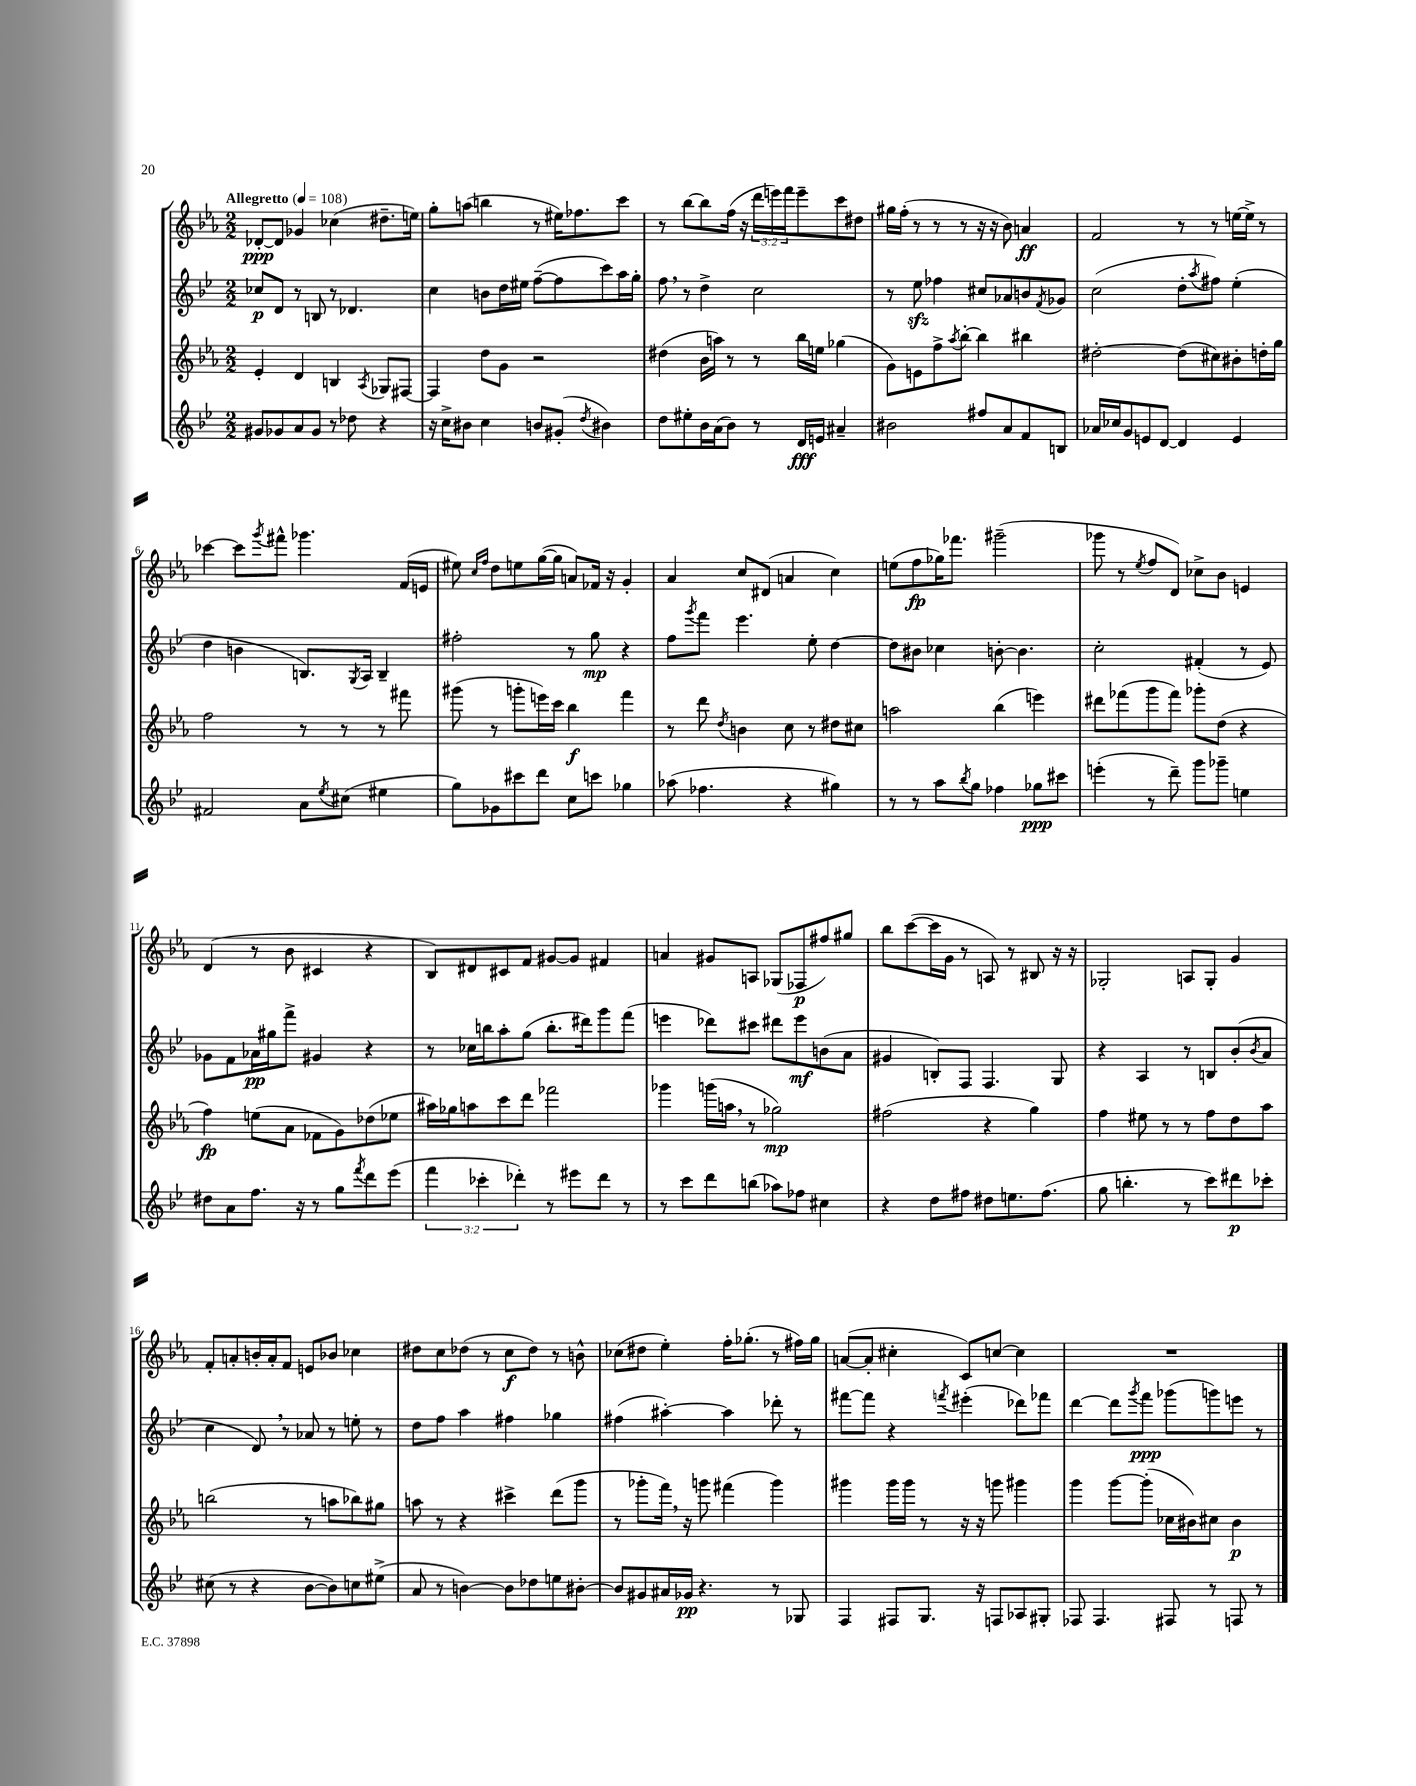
<<
\new StaffGroup <<
\new Staff = "s0" {
    \clef treble \key ees \major \numericTimeSignature \time 2/2 \override Staff.TupletNumber.text = #tuplet-number::calc-fraction-text \tempo "Allegretto" 4 = 108
    des'8~-.\ppp des'8 ges'4 ces''4( dis''8.-- e''16) |
    g''8-. a''8( b''4 r8 eis''16) fes''8. c'''8 |
    r8 bes''8~ bes''8 f''16( r16 \tuplet 3/2 { d'''16 e'''16) f'''16 } e'''8-- c'''8 dis''8 |
    gis''16 f''16-.( r8 r8 r8 r16 r16 bes'8) a'4\ff |
    f'2 r8 r8 e''16~ e''16-> r8 |
    ces'''4~ ces'''8 \acciaccatura { g'''8 } fis'''8-^ ges'''4. f'16( e'16 |
    eis''8) \grace { c''16 f''16 } d''8 e''8 g''16~( g''16 a'8) fes'16 r16 g'4-. |
    aes'4 c''8 dis'8( a'4 c''4) |
    e''8( f''8\fp ges''16) fes'''8. gis'''2--( |
    ges'''8 r8 \acciaccatura { ees''8 } f''8 d'8) ces''8-> bes'8 e'4 |
    d'4( r8 bes'8 cis'4 r4 |
    bes8) dis'8 cis'8 f'8 gis'8~ gis'8 fis'4 |
    a'4 gis'8 a8 ges8( fes8\p fis''8) gis''8 |
    bes''8 c'''8~( c'''16 g'16 r8 a8) r8 bis8 r16 r16 |
    ges2-. a8 ges8-. g'4 |
    f'8-. a'8-. b'16-. a'16-. f'8 e'8 bes'8 ces''4 |
    dis''8 c''8 des''8( r8 c''8\f des''8) r8 b'8-^ |
    ces''8( dis''8 ees''4-.) f''16-. ges''8.-.( r8 fis''16) ges''16 |
    a'8~( a'8-. cis''4-. c'8) c''8~ c''4 |
    R1 \bar "|." |
}
\new Staff = "s1" {
    \clef treble \key bes \major \numericTimeSignature \time 2/2
    ces''8\p d'8 r8 b8 r8 des'4. |
    c''4 b'8 d''16 eis''16 f''8~--( f''8 c'''8) a''16 g''16-. |
    f''8 \breathe r8 d''4-> c''2 |
    r8 ees''8\sfz fes''4 cis''8 aes'8 b'8 \acciaccatura { f'8 } ges'8 |
    c''2( d''8-. \acciaccatura { a''8 } fis''8) ees''4-.( |
    d''4 b'4 b8.) \acciaccatura { g8 } a16 b4-- |
    fis''2-. r8 g''8\mp r4 |
    f''8 \acciaccatura { g'''8 } f'''8 ees'''4. ees''8-. d''4~ |
    d''8 bis'8 ces''4 b'8~-. b'4. |
    c''2-. fis'4-.( r8 ees'8) |
    ges'8 f'8 aes'16\pp gis''16 f'''8-> gis'4 r4 |
    r8 ces''16 b''16 a''8-. g''8( b''8.-. dis'''16) g'''8 f'''8( |
    e'''4 des'''8) cis'''8 dis'''8 e'''8\mf b'8( a'8 |
    gis'4 b8-.) f8 f4. g8 |
    r4 a4 r8 b8 bes'8-.( \acciaccatura { bes'8 } a'8 |
    c''4 d'8) \breathe r8 aes'8 r8 e''8-. r8 |
    d''8 f''8 a''4 fis''4 ges''4 |
    fis''4( ais''4~-.) ais''4 des'''8-. r8 |
    fis'''8~ fis'''8 r4 \acciaccatura { f'''8 } eis'''4-.( des'''8) fes'''8 |
    d'''4~ d'''8 \acciaccatura { g'''8 } f'''8\ppp ges'''8( g'''8) e'''8 r8 \bar "|." |
}
\new Staff = "s2" {
    \clef treble \key ees \major \numericTimeSignature \time 2/2
    ees'4-. d'4 b4 \acciaccatura { aes8 } ges8 fis8~ |
    fis4 d''8 g'8 r2 |
    dis''4( bes'16 a''16) r8 r8 bes''16 e''16 ges''4( |
    g'8) e'8 f''8-> \acciaccatura { aes''8 } bes''8~-. bes''4 bis''4 |
    dis''2~-. dis''8( cis''8) bis'8-. d''16-. g''16 |
    f''2 r8 r8 r8 fis'''8 |
    gis'''8( r8 g'''8-. e'''16) c'''16 bes''4\f f'''4 |
    r8 d'''8 \acciaccatura { d''8 } b'4 c''8 r8 dis''8 cis''8 |
    a''2 bes''4( e'''4) |
    dis'''8 fes'''8( g'''8 fes'''8) ges'''8-. d''8( r4 |
    f''4\fp) e''8( aes'8 fes'8 g'8) des''8( ees''8 |
    ais''16) ges''16 a''8 c'''8 d'''8 fes'''2 |
    ges'''4 g'''16( a''16 \breathe r8 ges''2\mp) |
    fis''2( r4 g''4) |
    f''4 eis''8 r8 r8 f''8 d''8 aes''8 |
    b''2( r8 a''8 bes''8) gis''8 |
    a''8 r8 r4 cis'''4-> d'''8( g'''8 |
    r8 ges'''8-. f'''16) \breathe r16 g'''8 fis'''4( g'''4) |
    gis'''4 gis'''16 gis'''16 r8 r16 r16 g'''8 gis'''4 |
    g'''4 g'''8~ g'''8-.( ces''16 bis'16) cis''8 bis'4\p \bar "|." |
}
\new Staff = "s3" {
    \clef treble \key bes \major \numericTimeSignature \time 2/2 \override Staff.TupletNumber.text = #tuplet-number::calc-fraction-text
    gis'8 ges'8 a'8 ges'8 r8 des''8 r4 |
    r16 c''16-> bis'8 c''4 b'8 gis'8-.( \acciaccatura { d''8 } bis'4) |
    d''8 eis''8-. bes'16 a'16( bes'8) r8 d'16\fff e'16 ais'4-- |
    bis'2 fis''8 a'8 f'8 b8 |
    aes'16 ces''16 g'8 e'8 d'8~ d'4 e'4 |
    fis'2 a'8 \acciaccatura { ees''8 } cis''8( eis''4 |
    g''8) ges'8 cis'''8 d'''8 c''8 c'''8 ges''4 |
    aes''8( fes''4. r4 gis''4) |
    r8 r8 a''8 \acciaccatura { bes''8 } g''8 fes''4 ges''8\ppp cis'''8 |
    e'''4-.( r8 d'''8--) g'''8 ges'''8-- e''4 |
    dis''8 a'8 f''8. r16 r8 g''8 \acciaccatura { f'''8 } d'''8 ees'''8( |
    \tuplet 3/2 { f'''4 ces'''4-. des'''4-.) } r8 eis'''8 des'''8 r8 |
    r8 c'''8 d'''8 b''8( aes''8) fes''8 cis''4 |
    r4 d''8 fis''8 dis''8 e''8. fis''8.( |
    g''8 b''4.-. r8 c'''8) dis'''8\p ces'''8-. |
    cis''8( r8 r4 bes'8~ bes'8) c''8 eis''8->( |
    a'8 r8 b'4~) b'8 des''8 e''8 bis'8~-. |
    bis'8 gis'8 ais'16 ges'16\pp r4. r8 ges8 |
    f4 fis8 g8. r16 f8 aes8 gis8-. |
    fes8 fes4. fis8 r8 f8 r8 \bar "|." |
}
>>
>>
